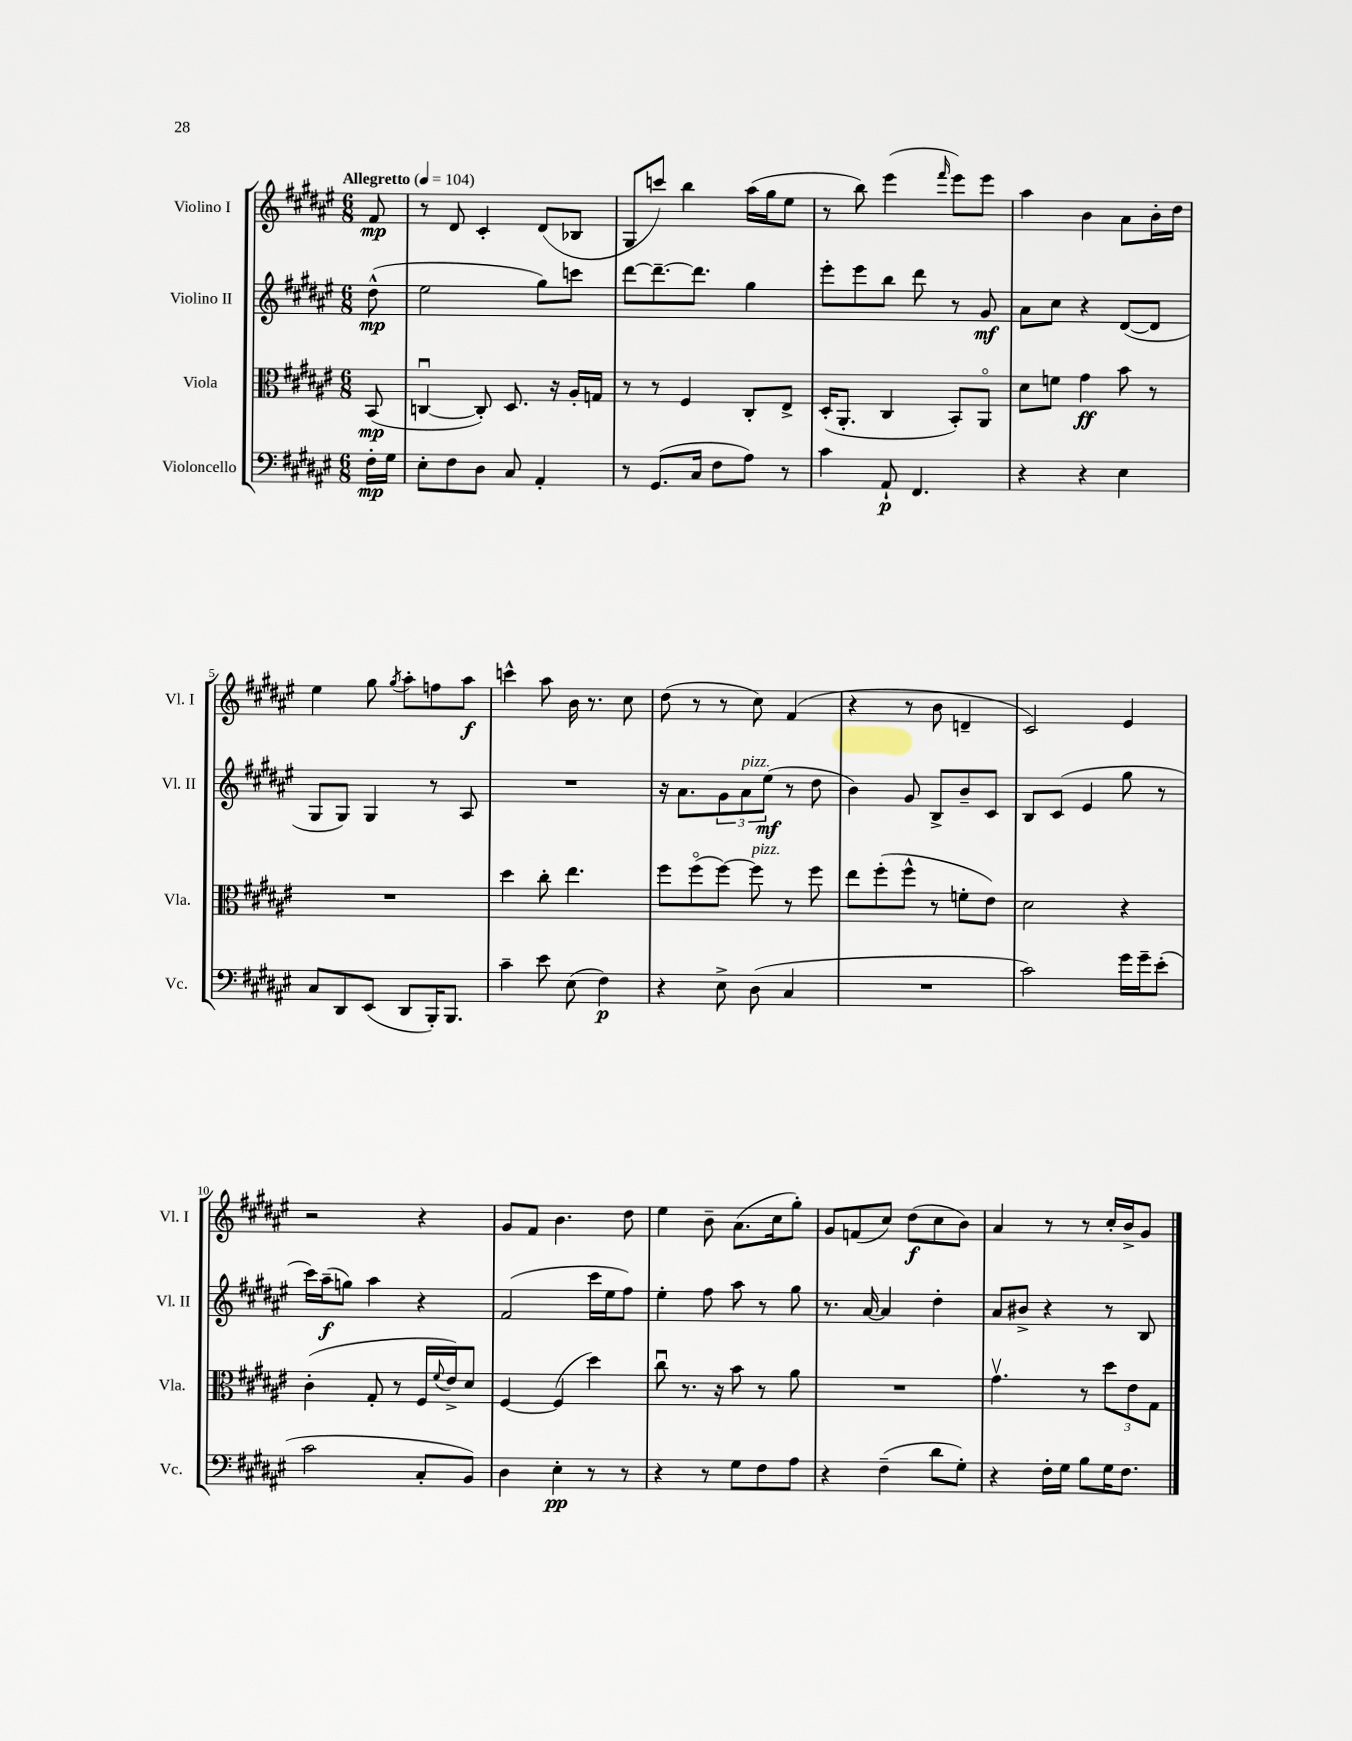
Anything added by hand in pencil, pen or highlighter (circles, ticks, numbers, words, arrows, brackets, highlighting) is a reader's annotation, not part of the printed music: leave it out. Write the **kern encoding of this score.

**kern	**dynam	**kern	**dynam	**kern	**dynam	**kern	**dynam
*part4	*part4	*part3	*part3	*part2	*part2	*part1	*part1
*staff4	*staff4	*staff3	*staff3	*staff2	*staff2	*staff1	*staff1
*I"Violoncello	*	*I"Viola	*	*I"Violino II	*	*I"Violino I	*
*I'Vc.	*	*I'Vla.	*	*I'Vl. II	*	*I'Vl. I	*
*clefF4	*	*clefC3	*	*clefG2	*	*clefG2	*
*k[f#c#g#d#a#e#]	*	*k[f#c#g#d#a#e#]	*	*k[f#c#g#d#a#e#]	*	*k[f#c#g#d#a#e#]	*
*M6/8	*	*M6/8	*	*M6/8	*	*M6/8	*
*MM104	*	*MM104	*	*MM104	*	*MM104	*
=	=	=	=	=	=	=	=
!	!	!	!	!	!	!LO:TX:a:B:t=Allegretto	!
16F#'\LL	mp	(8BB/	mp	(8dd#^^\	mp	8f#/	mp
16G#\JJ	.	.	.	.	.	.	.
=1	=1	=1	=1	=1	=1	=1	=1
8E#'\L	.	[4Cnu/	.	2ee#\	.	8r	.
8F#\	.	.	.	.	.	8d#/	.
8D#\J	.	8C'/])	.	.	.	4c#'/	.
8C#/	.	8.D#/	.	.	.	.	.
4AA#'/	.	.	.	8gg#\L)	.	(8d#/L	.
.	.	16r	.	.	.	.	.
.	.	16A#'/LL	.	8cccn\J	.	8B-X/J	.
.	.	16Gn/JJ	.	.	.	.	.
=2	=2	=2	=2	=2	=2	=2	=2
8r	.	8r	.	[8ddd#\L	.	8G#/L	.
(8.GG#/L	.	8r	.	8.ddd#~\_	.	8cccn/J)	.
.	.	4F#/	.	.	.	4bb\	.
16C#/Jk	.	.	.	8.ddd#\J]	.	.	.
8F#\L	.	.	.	.	.	.	.
8A#\J)	.	8C#'/L	.	4gg#\	.	(16aa#\LL	.
.	.	.	.	.	.	16gg#\J	.
8r	.	8E#^/J	.	.	.	8ee#\J	.
=3	=3	=3	=3	=3	=3	=3	=3
4c#\	.	(16D#'/KL	.	8eee#'\L	.	8r	.
.	.	8.AA#'/J	.	.	.	.	.
.	.	.	.	8eee#\	.	8bb\)	.
8AA#`/	p	4C#/	.	8bb\J	.	(4eee#\	.
4.FF#/	.	.	.	8ddd#\	.	.	.
.	.	.	.	.	.	16qqfff#/	.
.	.	8BB'/L)	.	8r	.	8eee#\L)	.
.	.	8AA#/J	.	8g#/	mf	8eee#\J	.
=4	=4	=4	=4	=4	=4	=4	=4
4r	.	8d#\L	.	8a#\L	.	4aa#\	.
.	.	8fn\J	.	8cc#\J	.	.	.
4r	.	4g#\	ff	4r	.	4b\	.
4E#\	.	8b\	.	([8d#/L	.	8a#\L	.
.	.	8r	.	8d#/J]	.	16b'\L	.
.	.	.	.	.	.	16dd#\JJ	.
!!LO:LB:g=z
=5	=5	=5	=5	=5	=5	=5	=5
8C#/L	.	2.r	.	8G#/L	.	4ee#\	.
8DD#/	.	.	.	8G#/J)	.	.	.
(8EE#/J	.	.	.	4G#/	.	8gg#\	.
.	.	.	.	.	.	8qgg#/	.
8DD#/L	.	.	.	.	.	8aa#'\L	.
16BBB'/K)	.	.	.	8r	.	8ffn\	.
8.BBB/J	.	.	.	.	.	.	.
.	.	.	.	8A#/	.	8aa#\J	f
=6	=6	=6	=6	=6	=6	=6	=6
4c#~\	.	4dd#\	.	2.r	.	4cccn^^\	.
8e#\	.	8cc#'\	.	.	.	8aa#\	.
(8E#\	.	4.ee#\	.	.	.	16b\	.
.	.	.	.	.	.	8.r	.
4F#\)	p	.	.	.	.	.	.
.	.	.	.	.	.	8cc#\	.
=7	=7	=7	=7	=7	=7	=7	=7
4r	.	8ff#\L	.	16r	.	(8dd#\	.
.	.	.	.	8.a#\L	.	.	.
.	.	(8ff#\	.	.	.	8r	.
8E#^\	.	[8ff#\J)	.	12g#\	.	8r	.
!	!	!	!	!LO:TX:a:i:t=pizz.	!	!	!
.	.	.	.	12a#\	.	.	.
!	!	!LO:TX:a:i:t=pizz.	!	!	!	!	!
(8D#\	.	8ff#\]	.	.	.	8cc#\)	.
.	.	.	.	(12ee#\J	mf	.	.
4C#/	.	8r	.	8r	.	(4f#/	.
.	.	8ff#\	.	8dd#\	.	.	.
=8	=8	=8	=8	=8	=8	=8	=8
2.r	.	8ee#\L	.	4b\)	.	4r	.
.	.	(8ff#'\	.	.	.	.	.
.	.	8ff#^^\J	.	8g#/	.	8r	.
.	.	8r	.	8B^/L	.	8b\	.
.	.	8fn'\L	.	8b~/	.	4dn~/	.
.	.	8e#\J)	.	8c#/J	.	.	.
=9	=9	=9	=9	=9	=9	=9	=9
2c#\)	.	2d#\	.	8B/L	.	2c#/)	.
.	.	.	.	(8c#/J	.	.	.
.	.	.	.	4e#/	.	.	.
16g#\LL	.	4r	.	8gg#\	.	4e#/	.
16g#~\J	.	.	.	.	.	.	.
(8e#'\J	.	.	.	8r	.	.	.
!!LO:LB:g=z
=10	=10	=10	=10	=10	=10	=10	=10
2c#\	.	(4c#'\	.	16ccc#\LL)	.	2r	.
.	.	.	.	(16aa#~\J	f	.	.
.	.	.	.	8ggn\J)	.	.	.
.	.	8G#'/	.	4aa#\	.	.	.
.	.	8r	.	.	.	.	.
8C#'/L	.	16F#/LL	.	4r	.	4r	.
.	.	8qqf#/	.	.	.	.	.
.	.	16e#^/J)	.	.	.	.	.
8BB/J)	.	8d#/J	.	.	.	.	.
=11	=11	=11	=11	=11	=11	=11	=11
4D#\	.	[4F#/	.	(2f#/	.	8g#/L	.
.	.	.	.	.	.	8f#/J	.
4E#'\	pp	(4F#/]	.	.	.	4.b\	.
8r	.	4dd#\)	.	16ccc#\LL	.	.	.
.	.	.	.	16ee#\J	.	.	.
8r	.	.	.	8ff#\J)	.	8dd#\	.
=12	=12	=12	=12	=12	=12	=12	=12
4r	.	8cc#u\	.	4ee#'\	.	4ee#\	.
.	.	8.r	.	.	.	.	.
8r	.	.	.	8ff#\	.	8b~\	.
.	.	16r	.	.	.	.	.
8G#\L	.	8b\	.	8aa#\	.	(8.a#\L	.
8F#\	.	8r	.	8r	.	.	.
.	.	.	.	.	.	16cc#\k	.
8A#\J	.	8a#\	.	8gg#\	.	8gg#'\J)	.
=13	=13	=13	=13	=13	=13	=13	=13
4r	.	2.r	.	8.r	.	8g#/L	.
.	.	.	.	.	.	(8fn/	.
.	.	.	.	[16a#/	.	.	.
(4F#~\	.	.	.	4a#/]	.	8cc#/J)	.
.	.	.	.	.	.	(8dd#\L	f
8d#\L	.	.	.	4dd#'\	.	8cc#\	.
8G#'\J)	.	.	.	.	.	8b\J)	.
=14	=14	=14	=14	=14	=14	=14	=14
4r	.	4.g#v\	.	8a#/L	.	4a#/	.
.	.	.	.	8b#X^/J	.	.	.
16F#'\LL	.	.	.	4r	.	8r	.
16G#\JJ	.	.	.	.	.	.	.
8B\L	.	8r	.	.	.	8r	.
16G#\K	.	12dd#\L	.	8r	.	16cc#'/LL	.
8.F#\J	.	.	.	.	.	16b^/J	.
.	.	12e#\	.	.	.	.	.
.	.	.	.	8B/	.	8g#/J	.
.	.	12G#\J	.	.	.	.	.
==	==	==	==	==	==	==	==
*-	*-	*-	*-	*-	*-	*-	*-
